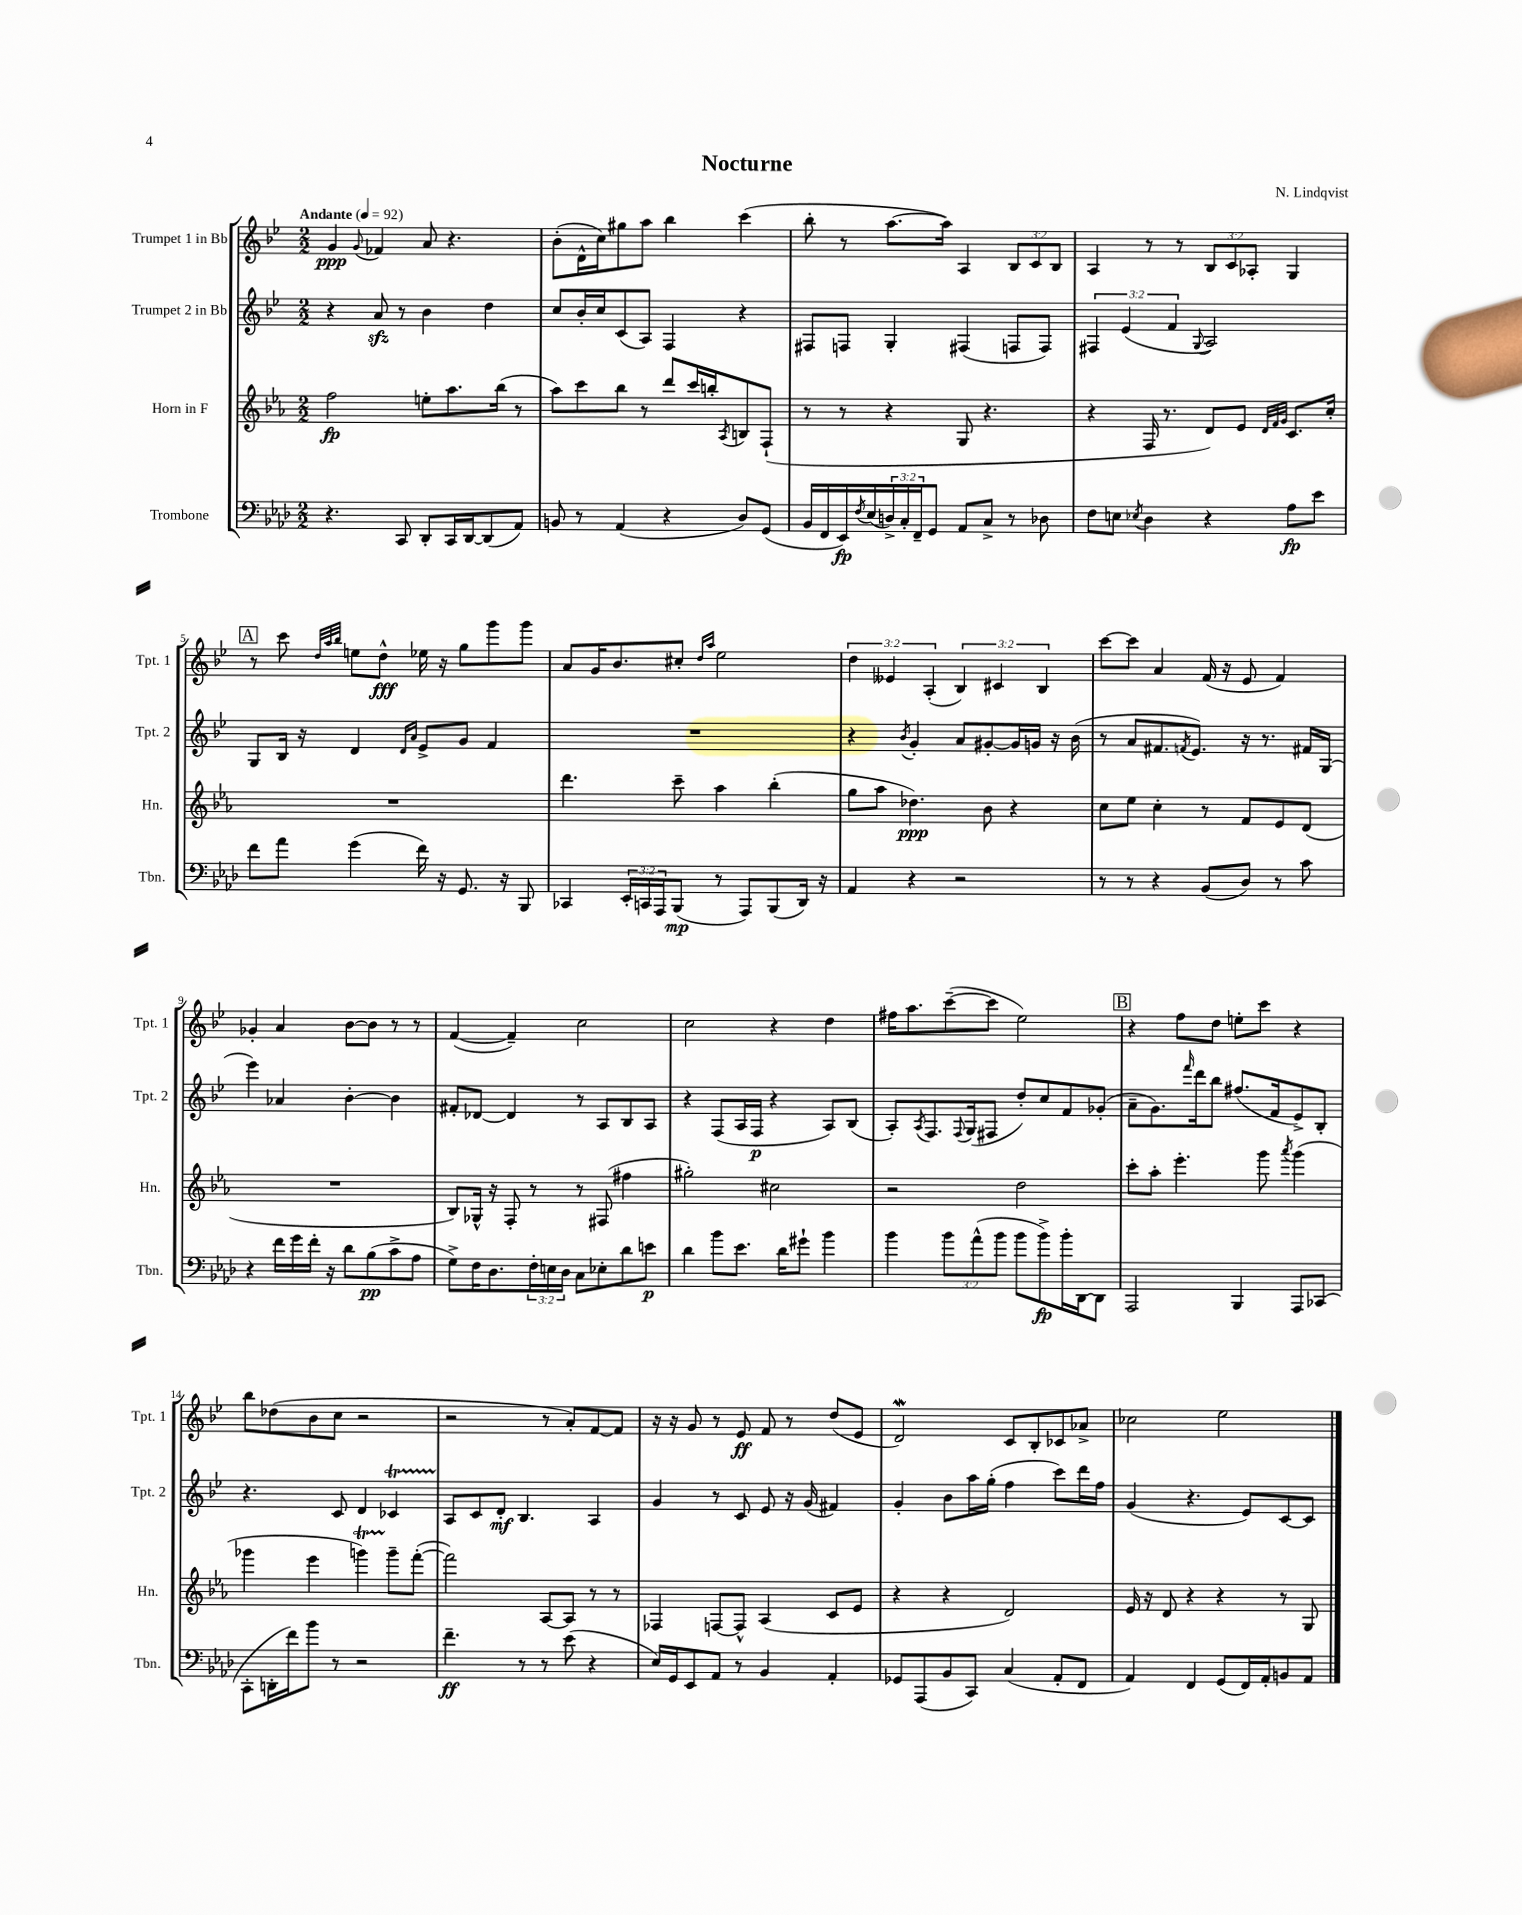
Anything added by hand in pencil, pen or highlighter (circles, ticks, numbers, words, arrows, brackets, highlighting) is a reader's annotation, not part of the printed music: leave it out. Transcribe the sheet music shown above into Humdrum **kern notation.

**kern	**kern	**kern	**kern
*staff4	*staff3	*staff2	*staff1
*clefF4	*clefG2	*clefG2	*clefG2
*k[b-e-a-d-]	*k[b-e-a-]	*k[b-e-]	*k[b-e-]
*M2/2	*M2/2	*M2/2	*M2/2
*MM92	*MM92	*MM92	*MM92
4.r	2ff\	4r	4g/
.	.	.	8qqg/
.	.	8a/	4f-/
8CC/	.	8r	.
8DD-'/L	8ee'\L	4b-\	8a/
16CC/L	8.aa-\	.	4.r
[16DD-/J	.	.	.
(8DD-/]	.	4dd\	.
.	(16bb-\Jk	.	.
8AA-/J)	8r	.	.
=	=	=	=
8BB/	8aa-\L)	8cc/L	(8b-'\L
8r	8ccc\	16b-'/L	16d^^\L
.	.	16cc/J	16cc\J)
(4AA-/	8bb-\J	(8c/	8gg#\
.	8r	8A/J)	8aa\J
4r	8ddd/L	4F/	4bb-\
.	16ccc/L	.	.
.	16bb'/J	.	.
.	8qA-/	.	.
8D-/L)	8B/	4r	(4ccc\
(8GG/J	(8F`/J	.	.
=	=	=	=
16BB-/LL	8r	8F#/L	8bb-'\
16FF/	.	.	.
16EE-/)	8r	8F/J	8r
8qF/	.	.	.
(16E-/	.	.	.
24D^/)	4r	4G'/	[8.aa\L
24C'/	.	.	.
24FF~/J	.	.	.
8GG/J	.	.	.
.	.	.	16aa\]Jk)
8AA-/L	8G/	(4F#/	4A/
8C^/J	4.r	.	.
8r	.	8F/L	12B-/L
.	.	.	12c/
8D-\	.	8F/J)	.
.	.	.	12B-/J
=	=	=	=
8F\L	4r	6F#/	4A/
8E\J	.	.	.
.	.	(6e-/	.
8qE-/	.	.	.
4D-\	16F/	.	8r
.	8.r	.	.
.	.	6f/	.
.	.	.	8r
.	.	8qqG/	.
4r	8d/L)	2A/)	12B-/L
.	.	.	12c/
.	8e-/J	.	.
.	.	.	12A-'/J
.	32qqd/LLL	.	.
.	32qqf/	.	.
.	32qqg/JJJ	.	.
8A-\L	8.c/L	.	4G/
8e-\J	.	.	.
.	16cc'/Jk	.	.
=	=	=	=
8f\L	1r	8G/L	8r
8a-\J	.	16B-/Jk	8ccc\
.	.	16r	.
.	.	.	32qqdd/LLL
.	.	.	32qqaa/
.	.	.	32qqbb-/JJJ
(4g\	.	4d/	8ee\L
.	.	.	8dd^^\J
.	.	16qqd/LL	.
.	.	16qqa/JJ	.
16f\)	.	8e-^/L	16ee-\
16r	.	.	16r
8.GG/	.	8g/J	8gg\L
.	.	4f/	8ggg\
16r	.	.	.
8BBB-/	.	.	8ggg\J
=	=	=	=
4CC-/	4.ddd\	1r	8a/L
.	.	.	16g/K
.	.	.	8.b-/
24EE-'/LL	.	.	.
24CC/	.	.	.
24AAA-/J	.	.	.
(8BBB-/J	8ccc~\	.	8cc#'/J
.	.	.	16qqdd/LL
.	.	.	16qqaa/JJ
8r	4aa-\	.	2ee-\
8AAA-/L)	.	.	.
(8BBB-/	(4bb-'\	.	.
16DD-/Jk)	.	.	.
16r	.	.	.
=	=	=	=
4AA-/	8gg\L	4r	6dd\
.	8aa-\J	.	.
.	.	.	6e--/
.	.	8qb-/	.
4r	4.dd-\)	4g'/	.
.	.	.	(6A'/
2r	.	8a/L	6B-/)
.	8b-\	[8g#'/	.
.	.	.	6c#/
.	4r	16g#/]L	.
.	.	16g/JJ	.
.	.	.	6B-/
.	.	16r	.
.	.	(16b-\	.
=	=	=	=
8r	8cc\L	8r	[8ccc\L
8r	8ee-\J	8a/L	8ccc\]J
4r	4cc'\	8.f#/	4a/
.	.	8qf/	.
.	.	8.e-/J)	.
(8BB-/L	8r	.	(16f/
.	.	.	16r
8D-/J)	8f/L	16r	8e-/
.	.	8.r	.
8r	8e-/	.	4f/)
8c\	(8d/J	16f#/LL	.
.	.	(16G/JJ	.
=	=	=	=
4r	1r	4eee-\)	4g-'/
16f\LL	.	4a-/	4a/
16g\	.	.	.
16f'\JJ	.	.	.
16r	.	.	.
8d-\L	.	[4b-'\	[8b-\L
(8B-\	.	.	8b-\]J
8c^\	.	4b-\]	8r
8A-\J	.	.	8r
=	=	=	=
8G^\L)	8B-/L)	8f#'/L	([4f/
16F\K	16G-^^/Jk	[8d-/J	.
8.D-\	16r	.	.
.	8F'/	4d-/]	4f~/])
24F'\L	8r	.	.
24E\	.	.	.
24D-\JJ	.	.	.
8C\L	8r	8r	2cc\
8E-'\	(8F#/	8A/L	.
8d-\	4ff#\	8B-/	.
8e\J	.	8A/J	.
=	=	=	=
4d-\	2gg#'\)	4r	2cc\
8b-\L	.	(8F/L	.
8.e-\J	.	16A/L	.
.	.	16F/JJ	.
.	2cc#\	4r	4r
16d-\LK	.	.	.
8g#`\J	.	.	.
4b-\	.	8A/L)	4dd\
.	.	(8B-/J	.
=	=	=	=
4b-\	2r	8A'/L)	16ff#\LK
.	.	.	8.aa\
.	.	8qA/	.
.	.	8.F/	.
12b-\L	.	.	([8ccc~\
.	.	8qqF/	.
.	.	(16G/k	.
(12a-^^\	.	.	.
.	.	8F#/J	8ccc\]J
12b-\J	.	.	.
8b-\L	2dd\	8dd'/L)	2ee-\)
8b-^\)	.	8cc/	.
16b-'\L	.	8f/	.
[16DD-\J	.	.	.
8DD-\]J	.	(8g-'/J	.
=	=	=	=
2AAA-/	8ccc'\L	8a~\L	4r
.	8aa-'\J	8.g\)	.
.	4.eee-'\	.	8ff\L
.	.	16qqfff/	.
.	.	16ddd\k	.
.	.	8bb-\J	8dd\J
4BBB-/	.	(8.ff#/L	8ee'\L
.	8ggg\	.	8ccc\J
.	.	16f/k	.
.	8qaaa-/	.	.
8AAA-/L	(4ggg\	8e-^/)	4r
(8CC-/J	.	8B-'/J	.
=	=	=	=
8CC'\L	4ggg-\	4.r	8bb-\L
16DD'\L	.	.	(8dd-\
16f\J)	.	.	.
8b-\J	4eee-\	.	8b-\
8r	.	8c/	8cc\J
2r	4ggg\)	4d/	2r
.	8ggg~\L	4c-/	.
.	([8fff'\J	.	.
=	=	=	=
4.f~\	2fff\])	8A/L	2r
.	.	8c/	.
.	.	8d'/J	.
8r	.	4.B-/	.
8r	[8A-/L	.	8r
(8e-\	8A-/]J	.	8a'/L)
4r	8r	4A/	[8f/
.	8r	.	8f/]J
=	=	=	=
16E-/LL)	4F-/	4g/	16r
16GG/J	.	.	16r
8EE-/	.	.	8g/
8AA-/J	[8F/L	8r	8r
8r	8F^^/]J	8c/	8e-/
4BB-/	(4A-/	8e-/	8f/
.	.	16r	8r
.	.	(16g/	.
4AA-'/	8c/L	4f#/)	(8dd/L
.	8e-/J	.	8e-/J
=	=	=	=
8GG-/L	4r	4g'/	2d/)
(8AAA-/	.	.	.
8BB-/	4r	8b-\L	.
8CC/J)	.	16aa\L	.
.	.	(16gg'\JJ	.
(4C/	2d/)	4ff\	8c/L
.	.	.	8B-'/
8AA-'/L	.	8ccc\L)	8c-/
8FF/J	.	16ddd\L	8a-^/J
.	.	16ff\JJ	.
=	=	=	=
4AA-/)	16e-/	(4g/	2cc-\
.	16r	.	.
.	8d/	.	.
4FF/	4r	4.r	.
(8GG/L	4r	.	2ee-\
16FF/L)	.	8e-/L)	.
16AA-'/J	.	.	.
8BB/	8r	[8c/	.
8AA-/J	8G/	8c/]J	.
==	==	==	==
*-	*-	*-	*-
